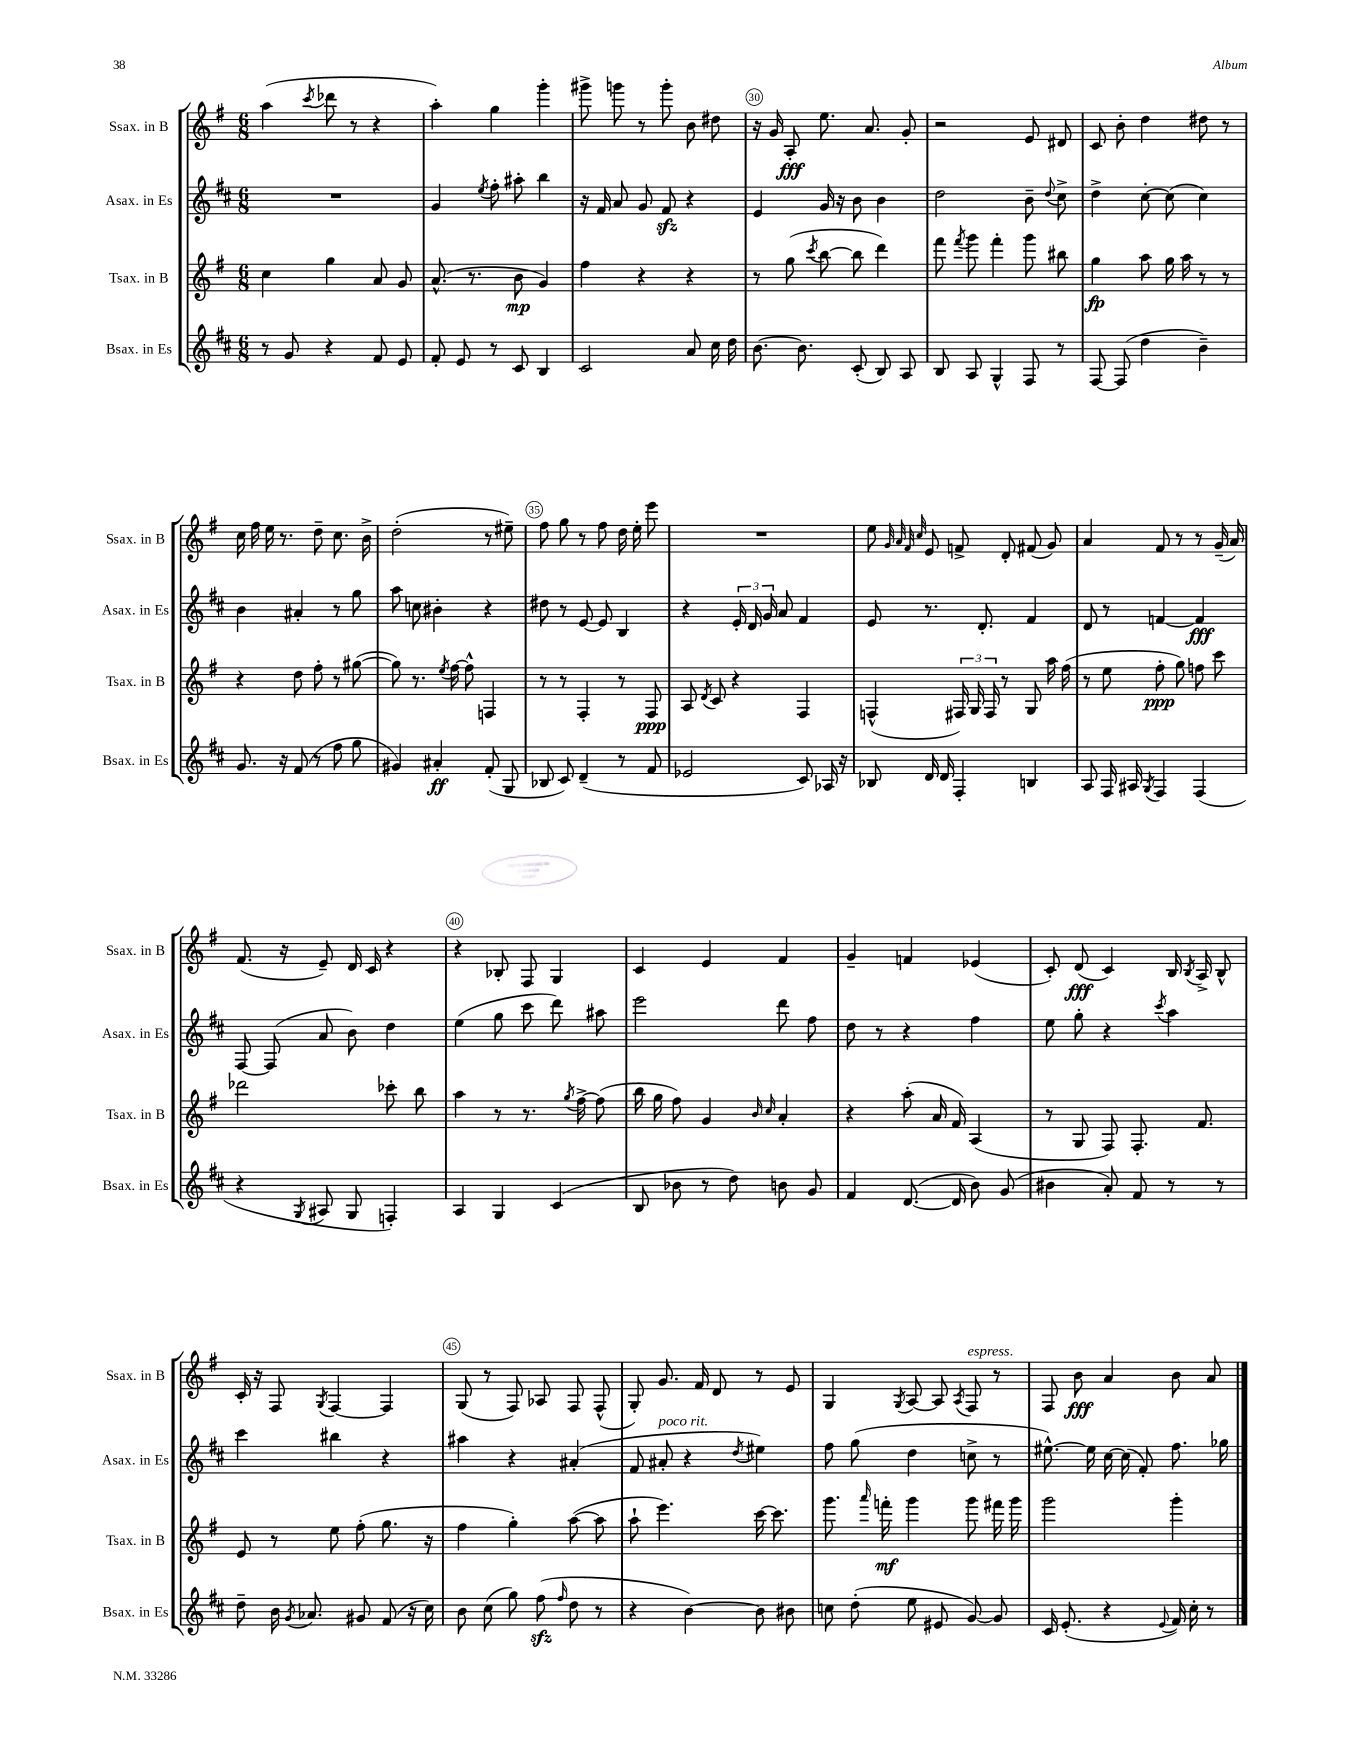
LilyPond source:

<<
\new StaffGroup <<
\new Staff = "s0" \with { instrumentName = "Ssax. in B" shortInstrumentName = "Ssax. in B" } {
    \clef treble \key g \major \numericTimeSignature \time 6/8
    \autoBeamOff a''4( \acciaccatura { c'''8 } des'''8 r8 r4 |
    a''4-.) g''4 g'''4-. |
    gis'''8-> g'''8 r8 g'''8-. b'8 dis''8 |
    r16 g'16 a8-.\fff e''8. a'8. g'8-. |
    r2 e'8 dis'8 |
    c'8 b'8-. d''4 dis''8 r8 |
    c''16 fis''16 e''16 r8. d''8-- c''8. b'16-> |
    d''2-.( r8 eis''8--) |
    fis''8 g''8 r8 fis''8 d''16 e''16-. e'''8 |
    R2. |
    e''8 \grace { g'32 a'32 fis'32 c''32 } e'8 f'8-> d'8-. fis'8( g'8) |
    a'4 fis'8 r8 r8 g'16--( a'16) |
    fis'8.( r16 e'8--) d'16 c'16 r4 |
    r4 bes8-. fis8 g4 |
    c'4 e'4 fis'4 |
    g'4-- f'4 ees'4( |
    c'8-.) d'8\fff( c'4) b16 \acciaccatura { b8 } a16-> b8-^ |
    c'16-. r16 fis8 \acciaccatura { g8 } fis4~ fis4 |
    g8( r8 fis8) aes8 fis8 fis8-^( |
    g8-.) g'8. fis'16 d'8 r8 e'8 |
    g4 \acciaccatura { g8 } a8~ a8 \acciaccatura { a8 } fis8^\markup { \italic "espress." } r8 |
    fis8 b'8\fff a'4 b'8 a'8 \bar "|." |
}
\new Staff = "s1" \with { instrumentName = "Asax. in Es" shortInstrumentName = "Asax. in Es" } {
    \clef treble \key d \major \numericTimeSignature \time 6/8
    \autoBeamOff R2. |
    g'4 \acciaccatura { e''8 } fis''8-. ais''8-. b''4 |
    r16 fis'16 a'8 g'8 fis'8\sfz r4 |
    e'4 g'16 r16 b'8 b'4 |
    d''2 b'8-- \appoggiatura { d''8 } cis''8-> |
    d''4-> cis''8~-. cis''8( cis''4) |
    b'4 ais'4-. r8 g''8 |
    a''8 c''8 bis'4-. r4 |
    dis''8 r8 e'8~ e'8 b4 |
    r4 \tuplet 3/2 { e'16-. d'16 g'16 } a'8 fis'4 |
    e'8 r8. d'8.-. fis'4 |
    d'8 r8 f'4~ f'4\fff |
    fis8~ fis8( a'8 b'8) d''4 |
    e''4( g''8 cis'''8 d'''8) ais''8 |
    e'''2 d'''8 fis''8 |
    d''8 r8 r4 fis''4 |
    e''8 g''8-. r4 \acciaccatura { cis'''8 } a''4 |
    cis'''4 bis''4 r4 |
    ais''4 r4 ais'4-.( |
    fis'8 ais'8-.^\markup { \italic "poco rit." } r4 \acciaccatura { d''8 } eis''4) |
    fis''8 g''8( d''4 c''8-> r8 |
    eis''8.~-^) eis''16 cis''16~ cis''16( fis'8-.) fis''8. ges''16 \bar "|." |
}
\new Staff = "s2" \with { instrumentName = "Tsax. in B" shortInstrumentName = "Tsax. in B" } {
    \clef treble \key g \major \numericTimeSignature \time 6/8
    \autoBeamOff c''4 g''4 a'8 g'8 |
    a'8.-^( r8. b'8\mp g'4) |
    fis''4 r4 r4 |
    r8 g''8( \acciaccatura { c'''8 } b''8~ b''8 d'''4) |
    fis'''8 \acciaccatura { fis'''8 } g'''8 fis'''4-. g'''8 bis''8 |
    g''4\fp a''8 g''16 a''16 r8 r8 |
    r4 d''8 fis''8-. r8 gis''8~( |
    gis''8) r8. \acciaccatura { e''8 } fis''16~ fis''8-^ f4 |
    r8 r8 fis4-. r8 fis8\ppp |
    a8 \acciaccatura { d'8 } c'8 r4 fis4 |
    f4-^( \tuplet 3/2 { fis16) g16 fis16 } r8 g8 a''16 fis''16( |
    r8 e''8 fis''8-.\ppp g''8) f''8 c'''8 |
    des'''2 ces'''8-. b''8 |
    a''4 r8 r8. \acciaccatura { g''8 } fis''16~-> fis''8( |
    b''16 g''16 fis''8) g'4 \grace { b'16 c''16 } a'4-. |
    r4 a''8-.( a'16 fis'16) a4( |
    r8 g8 fis8) fis8.-. fis'8. |
    e'8 r8 e''8 fis''8-.( g''8. r16 |
    fis''4 g''4-.) a''8~( a''8 |
    a''8-! e'''4.) c'''16~ c'''8. |
    g'''8. \grace { a'''16 } f'''16-.\mf g'''4 g'''8 fis'''16 g'''16 |
    g'''2 g'''4-. \bar "|." |
}
\new Staff = "s3" \with { instrumentName = "Bsax. in Es" shortInstrumentName = "Bsax. in Es" } {
    \clef treble \key d \major \numericTimeSignature \time 6/8
    \autoBeamOff r8 g'8 r4 fis'8 e'8 |
    fis'8-. e'8 r8 cis'8 b4 |
    cis'2 a'8 cis''16 d''16 |
    b'8.~ b'8. cis'8-.( b8) a8 |
    b8 a8 g4-^ fis8 r8 |
    fis8~ fis8( d''4 b'4--) |
    g'8. r16 fis'8( r8 fis''8 g''8 |
    gis'4) ais'4-.\ff fis'8-.( g8 |
    bes8 cis'8) d'4--( r8 fis'8 |
    ees'2 cis'8) aes16 r16 |
    bes8 d'16 d'16 fis4-. b4 |
    a8 fis16 ais16 \acciaccatura { g8 } fis4 fis4( |
    r4 \acciaccatura { g8 } ais8 g8 f4-.) |
    a4 g4 cis'4( |
    b8 bes'8 r8 d''8) b'8 g'8 |
    fis'4 d'8.~( d'16 b'8) g'8( |
    bis'4 a'8-.) fis'8 r8 r8 |
    d''8-- b'16 \acciaccatura { g'8 } aes'8. gis'8 fis'8( r16 cis''16) |
    b'8 cis''8( g''8) fis''8\sfz( \grace { fis''16 } d''8 r8 |
    r4 b'4~) b'8 bis'8 |
    c''8 d''8-.( e''8 eis'8 g'8~) g'8 |
    cis'16 e'8.-.( r4 \appoggiatura { e'8 } fis'16) cis''16-. r8 \bar "|." |
}
>>
>>
\layout { \context { \Score currentBarNumber = #27 \override BarNumber.break-visibility = ##(#f #t #t) barNumberVisibility = #(every-nth-bar-number-visible 5) \override BarNumber.stencil = #(make-stencil-circler 0.1 0.3 ly:text-interface::print) } }
